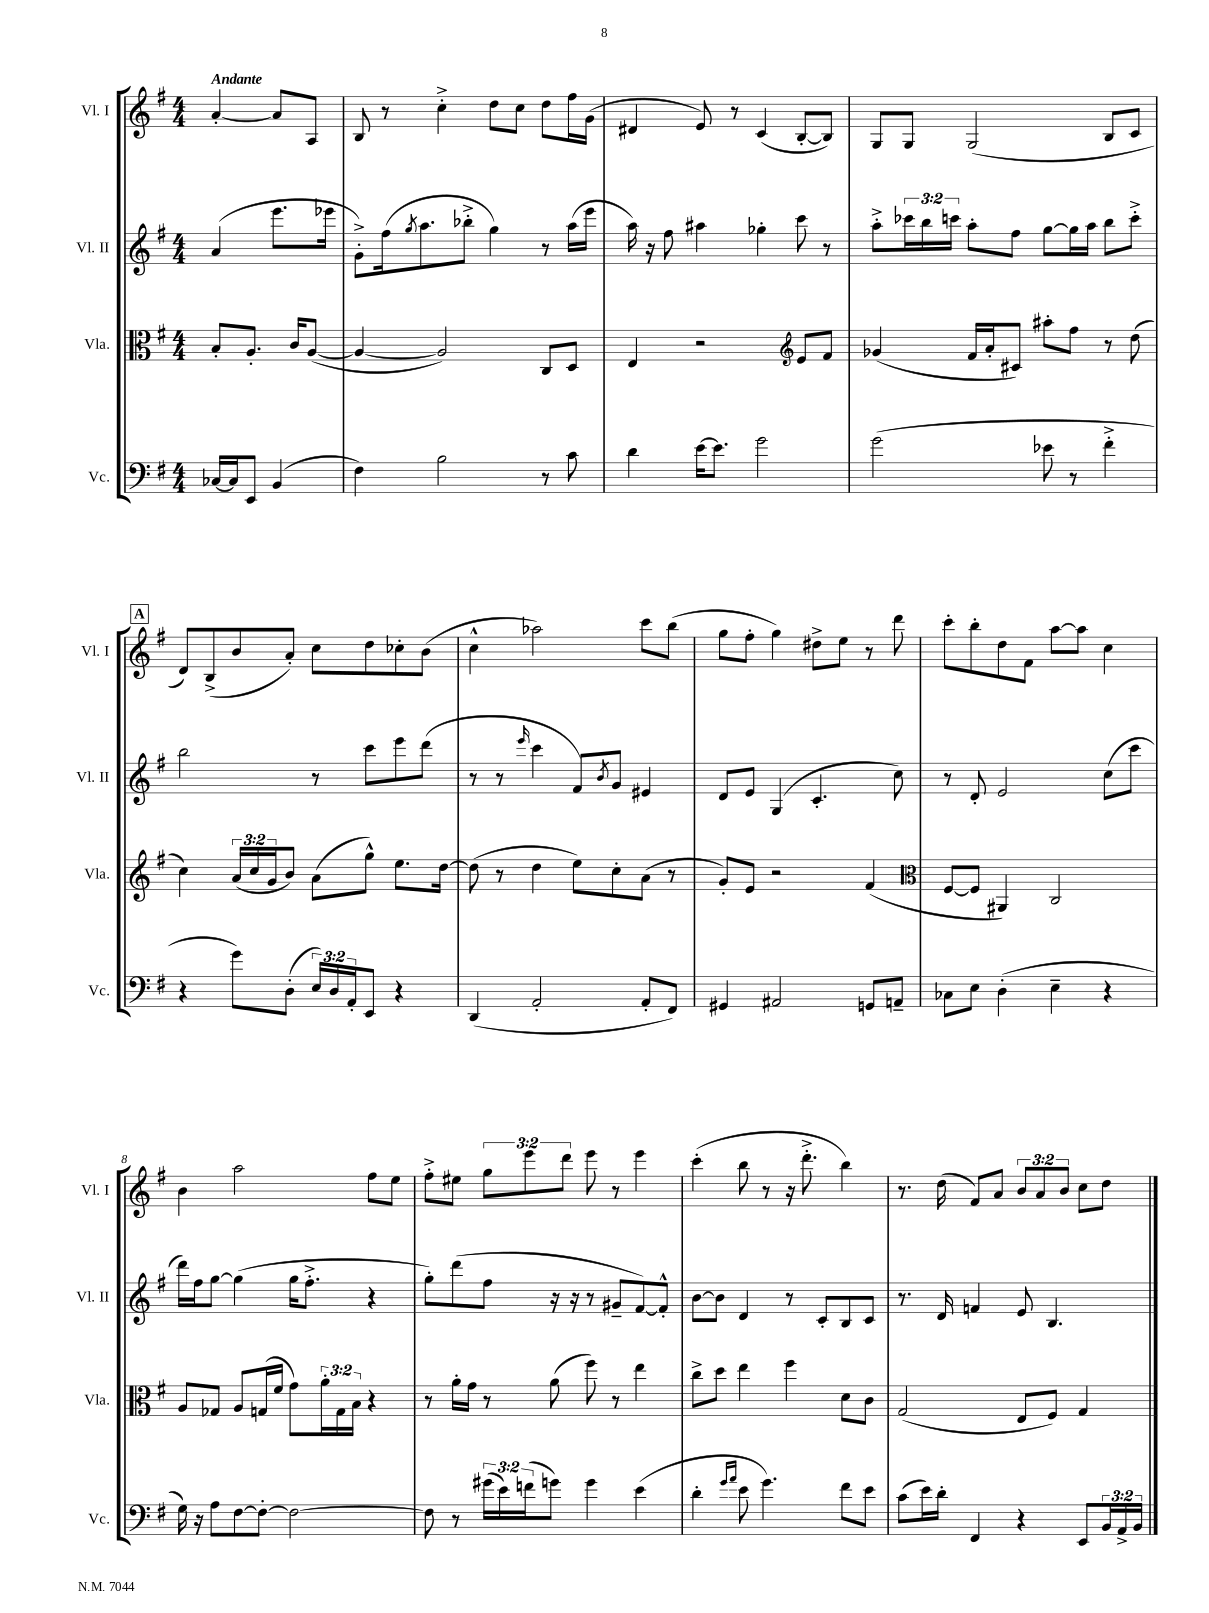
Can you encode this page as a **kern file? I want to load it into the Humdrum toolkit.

**kern	**kern	**kern	**kern
*staff4	*staff3	*staff2	*staff1
*clefF4	*clefC3	*clefG2	*clefG2
*k[f#]	*k[f#]	*k[f#]	*k[f#]
*M4/4	*M4/4	*M4/4	*M4/4
[16C-/LL	8B'/L	(4a/	[4a'/
16C-/]J	.	.	.
8EE/J	8.A'/J	.	.
(4BB/	.	8.eee\L	8a/]L
.	16c/LK	.	.
.	([8A/J	.	8A/J
.	.	16eee-\Jk	.
=	=	=	=
4F#\)	4A/_	8g'^\L)	8B/
.	.	(16ff#\k	8r
.	.	8qgg/	.
.	.	8.aa\	.
2B\	2A/])	.	4cc'^\
.	.	8bb-'^\J	.
.	.	4gg\)	8dd\L
.	.	.	8cc\J
8r	8C/L	8r	8dd\L
8c\	8D/J	(16aa\LL	16ff#\L
.	.	16eee\JJ	(16g\JJ
=	=	=	=
4d\	4E/	16aa\)	4d#/
.	.	16r	.
.	.	8ff#\	.
[16e\LK	2r	4aa#\	8e/)
8.e\]J	.	.	.
.	.	.	8r
2g\	.	4gg-'\	(4c/
*	*clefG2	*	*
.	8e/L	8ccc\	[8B'/L
.	8f#/J	8r	8B/]J)
=	=	=	=
(2g\	(4g-/	8aa'^\L	8G/L
.	.	24ccc-\L	8G/J
.	.	24bb\	.
.	.	24ccc\JJ	.
.	16f#/LL	8aa'\L	(2G/
.	16a'/J	.	.
.	8c#/J)	8ff#\J	.
8e-\	8aa#'\L	[8gg\L	.
8r	8ff#\J	16gg\]L	.
.	.	16aa\JJ	.
4f#'^\	8r	8bb\L	8B/L
.	(8dd\	8ccc'^\J	8c/J
=	=	=	=
4r	4cc\)	2bb\	8d/L)
.	.	.	(8B^/
8g\L)	(24a/LL	.	8b/
.	24cc/	.	.
.	24g/J	.	.
(8D'\J	8b/J)	.	8a'/J)
24E/LL)	(8a\L	8r	8cc\L
24D/	.	.	.
24AA'/J	.	.	.
8EE/J	8gg^^\J)	8ccc\L	8dd\
4r	8.ee\L	8eee\	8cc-'\
.	.	(8ddd\J	(8b\J
.	[16dd\Jk	.	.
=	=	=	=
(4DD/	(8dd\]	8r	4cc^^\
.	8r	8r	.
.	.	16qqeee/	.
2AA'/	4dd\	4ccc\	2aa-\)
.	8ee\L)	8f#/L)	.
.	.	8qb/	.
.	8cc'\	8g/J	.
8AA'/L	(8a\J	4e#/	8ccc\L
8FF#/J)	8r	.	(8bb\J
=	=	=	=
4GG#/	8g'/L)	8d/L	8gg\L
.	8e/J	8e/J	8ff#'\J
2AA#/	2r	(4G/	4gg\)
.	.	4.c'/	8dd#^\L
.	.	.	8ee\J
8GG/L	(4f#/	.	8r
8AA~/J	.	8cc\)	8ddd\
=	=	=	=
*	*clefC3	*	*
8C-\L	[8F#/L	8r	8ccc'\L
8E\J	8F#/]J	8d'/	8bb'\
(4D'\	4AA#/)	2e/	8dd\
.	.	.	8f#\J
4E~\	2C/	.	[8aa\L
.	.	.	8aa\]J
4r	.	(8cc\L	4cc\
.	.	8ccc\J	.
=	=	=	=
16G\)	8A/L	16ddd\LL)	4b\
16r	.	16ff#\J	.
8A\L	8G-/J	[8gg\J	.
[8F#\	8A/L	(4gg\]	2aa\
8F#'\_J	(16G/L	.	.
.	16f#/JJ	.	.
2F#\_	8g\L)	16gg\LK	.
.	.	8.ff#'^\J	.
.	24a'\L	.	.
.	24G\	.	.
.	24B\JJ	.	.
.	4r	4r	8ff#\L
.	.	.	8ee\J
=	=	=	=
8F#\]	8r	8gg'\L)	8ff#'^\L
8r	16a'\LL	(8ddd\	8ee#\J
.	16g\JJ	.	.
(24g#\LL	8r	8ff#\J	12gg\L
24e\)	.	.	.
(24f\J	.	.	12eee\
8g\J)	(8a\	16r	.
.	.	.	12ddd\J
.	.	16r	.
4g\	8ff#\)	8r	8eee\
.	8r	8g#~/L	8r
(4e\	4ee\	[8f#/)	4eee\
.	.	8f#'^^/]J	.
=	=	=	=
4d'\	8cc^\L	[8b\L	(4ccc'\
.	8dd\J	8b\]J	.
16qqg/LL	.	.	.
16qqa/JJ	.	.	.
8e\	4ee\	4d/	8bb\
4.g\)	.	.	8r
.	4ff#\	8r	16r
.	.	.	8.ddd'^\
.	.	8c'/L	.
8f#\L	8d\L	8B/	4bb\)
8e\J	8c\J	8c/J	.
=	=	=	=
(8c\L	(2G/	8.r	8.r
16e\L)	.	.	.
16d'\JJ	.	16d/	(16dd\
4FF#/	.	4f/	8f#/L)
.	.	.	8a/J
4r	8E/L	8e/	12b/L
.	.	.	12a/
.	8F#/J)	4.B/	.
.	.	.	12b/J
8EE/L	4G/	.	8cc\L
24BB/L	.	.	8dd\J
24AA^/	.	.	.
24BB/JJ	.	.	.
==	==	==	==
*-	*-	*-	*-
